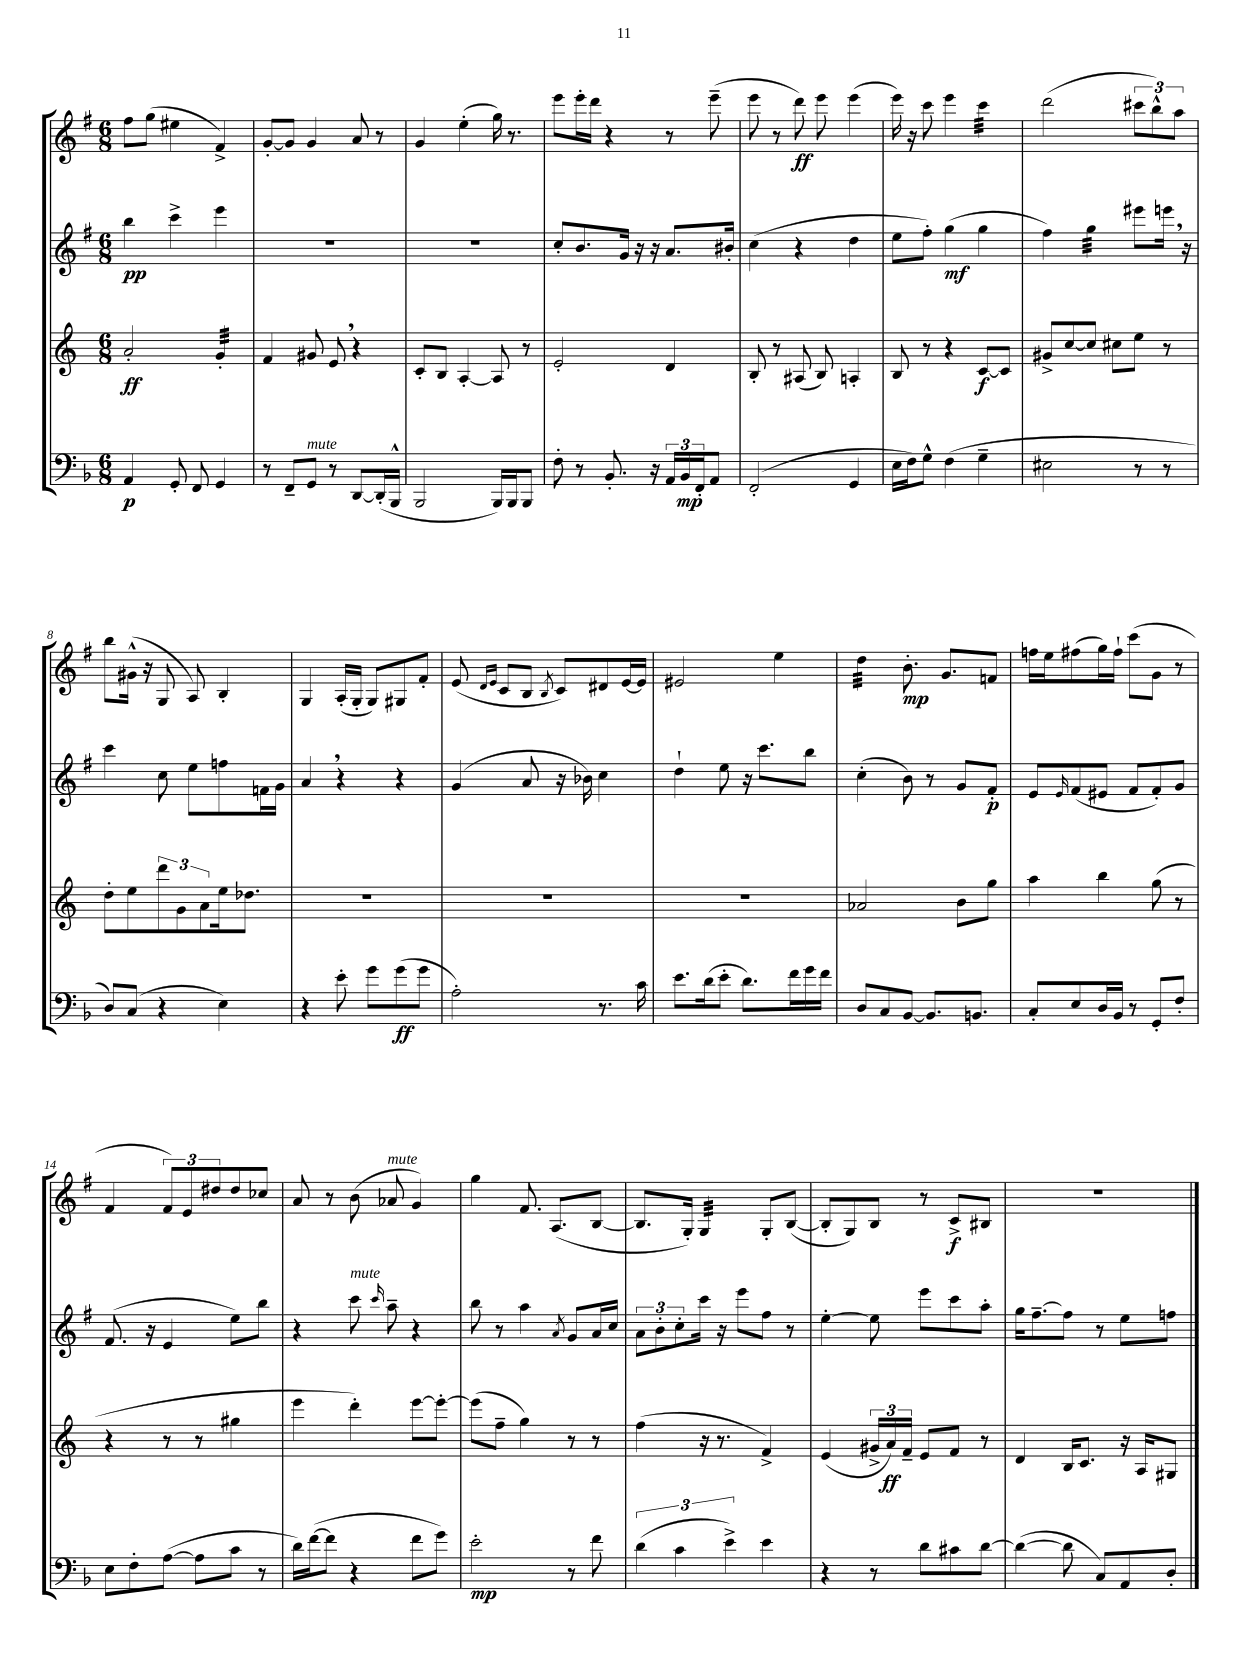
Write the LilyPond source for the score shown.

<<
\new StaffGroup <<
\new Staff = "s0" {
    \clef treble \key g \major \numericTimeSignature \time 6/8
    fis''8 g''8( eis''4 fis'4->) |
    g'8~-. g'8 g'4 a'8 r8 |
    g'4 e''4-.( g''16) r8. |
    e'''8 e'''16-. d'''16 r4 r8 e'''8--( |
    e'''8 r8 d'''8\ff) e'''8 e'''4( |
    e'''16) r16 c'''8 e'''4 c'''4:32 |
    d'''2( \tuplet 3/2 { cis'''8 b''8-^) a''8 } |
    b''8 gis'16-^( r16 g8 a8) b4-. |
    g4 a16-.( g16-. g8) gis8 fis'8-. |
    e'8( \grace { d'16 e'16 } c'8 b8 \acciaccatura { b8 } c'8) dis'8 e'16~ e'16 |
    eis'2 e''4 |
    d''4:32 b'8.-.\mp g'8. f'8 |
    f''16 e''16 fis''8( g''16) fis''16-! c'''8( g'8 r8 |
    fis'4 \tuplet 3/2 { fis'8) e'8 dis''8 } dis''8 ces''8 |
    a'8 r8 b'8( aes'8^\markup { \italic "mute" } g'4) |
    g''4 fis'8. a8.( b8~ |
    b8. g16-.) g4:32 g8-. b8~( |
    b8-. g8) b8 r8 c'8->\f bis8 |
    R2. \bar "|." |
}
\new Staff = "s1" {
    \clef treble \key g \major \numericTimeSignature \time 6/8
    b''4\pp c'''4-> e'''4 |
    R2. |
    R2. |
    c''8-. b'8. g'16 r16 r16 a'8. bis'16-. |
    c''4( r4 d''4 |
    e''8 fis''8-.) g''4\mf( g''4 |
    fis''4) g''4:32 eis'''8 e'''16 \breathe r16 |
    c'''4 c''8 e''8 f''8 f'16 g'16 |
    a'4 \breathe r4 r4 |
    g'4( a'8 r16 bes'16) c''4 |
    d''4-! e''8 r16 c'''8. b''8 |
    c''4-.( b'8) r8 g'8 fis'8-.\p |
    e'8 \grace { e'16 } fis'8( eis'8 fis'8 fis'8-.) g'8 |
    fis'8.( r16 e'4 e''8) b''8 |
    r4 c'''8^\markup { \italic "mute" } \grace { c'''16 } a''8-- r4 |
    b''8 r8 a''4 \acciaccatura { a'8 } g'8 a'16 c''16 |
    \tuplet 3/2 { a'8 b'8-. c''8-. } c'''16 r16 e'''8 fis''8 r8 |
    e''4~-. e''8 e'''8 c'''8 a''8-. |
    g''16 fis''8.~-- fis''8 r8 e''8 f''8 \bar "|." |
}
\new Staff = "s2" {
    \clef treble \key c \major \numericTimeSignature \time 6/8
    a'2-.\ff g'4:32-. |
    f'4 gis'8 e'8 \breathe r4 |
    c'8-. b8 a4~-. a8 r8 |
    e'2-. d'4 |
    b8-. r8 ais8( b8) a4-. |
    b8 r8 r4 c'8~\f c'8 |
    gis'8-> c''8~ c''8 cis''8 e''8 r8 |
    d''8-. e''8 \tuplet 3/2 { d'''8 g'8 a'8 } e''16 des''8. |
    R2. |
    R2. |
    R2. |
    aes'2 b'8 g''8 |
    a''4 b''4 g''8( r8 |
    r4 r8 r8 gis''4 |
    e'''4 d'''4-.) e'''8~ e'''8~-. |
    e'''8( f''8-- g''4) r8 r8 |
    f''4( r16 r8. f'4->) |
    e'4( \tuplet 3/2 { gis'16-> a'16\ff) f'16-- } e'8 f'8 r8 |
    d'4 b16 c'8. r16 a16 gis8 \bar "|." |
}
\new Staff = "s3" {
    \clef bass \key f \major \numericTimeSignature \time 6/8
    a,4\p g,8-. f,8 g,4 |
    r8 f,8-- g,8^\markup { \italic "mute" } r8 d,8~ d,16-.( bes,,16-^ |
    bes,,2 bes,,16) bes,,16 bes,,8 |
    f8-. r8 bes,8.-. r16 \tuplet 3/2 { a,16 bes,16\mp f,16-. } a,8 |
    f,2-.( g,4 |
    e16 f16) g8-^ f4( g4-- |
    eis2 r8 r8 |
    d8) c8( r4 e4) |
    r4 e'8-. g'8 g'8\ff( g'8 |
    a2-.) r8. c'16 |
    e'8. d'16( e'8-. d'8.) f'16 g'16 f'16 |
    d8 c8 bes,8~ bes,8. b,8. |
    c8-. e8 d16 bes,16 r8 g,8-. f8-. |
    e8 f8-. a8~( a8 c'8 r8 |
    d'16) f'16~( f'8 r4 f'8 g'8) |
    e'2-.\mp r8 f'8 |
    \tuplet 3/2 { d'4( c'4 e'4->) } e'4 |
    r4 r8 d'8 cis'8 d'8~ |
    d'4~( d'8 c8) a,8 d8-. \bar "|." |
}
>>
>>
